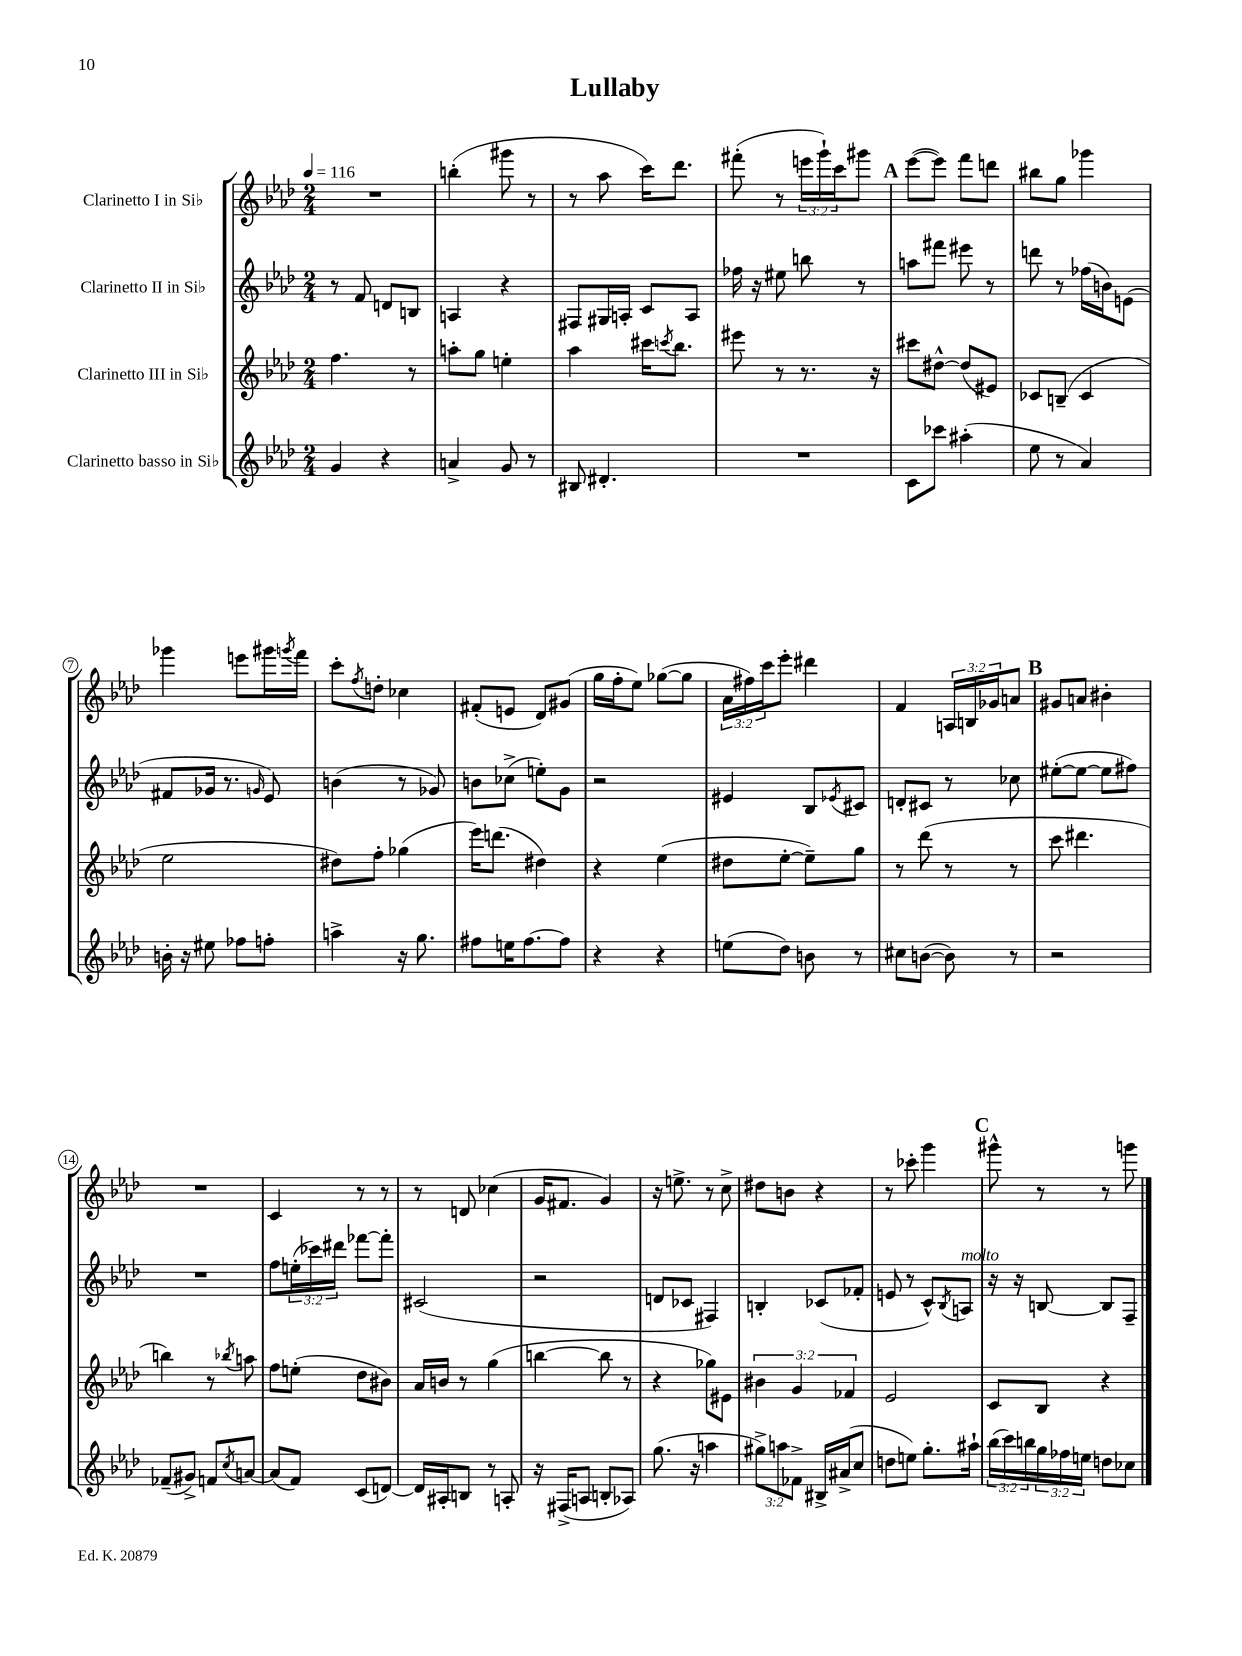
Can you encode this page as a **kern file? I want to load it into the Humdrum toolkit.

**kern	**kern	**kern	**kern
*staff4	*staff3	*staff2	*staff1
*clefG2	*clefG2	*clefG2	*clefG2
*k[b-e-a-d-]	*k[b-e-a-d-]	*k[b-e-a-d-]	*k[b-e-a-d-]
*M2/4	*M2/4	*M2/4	*M2/4
*MM116	*MM116	*MM116	*MM116
4g	4.ff	8r	2r
.	.	8f	.
4r	.	8d	.
.	8r	8B	.
=	=	=	=
4a^	8aa'	4A	(4bb'
.	8gg	.	.
8g	4ee'	4r	8ggg#
8r	.	.	8r
=	=	=	=
8B#	4aa-	8F#	8r
4.d#'	.	16G#	8aa-
.	.	16A'	.
.	16ccc#	8c	16ccc)
.	8qccc	.	.
.	8.bb-	.	8.ddd-
.	.	8A	.
=	=	=	=
2r	8eee#	16ff-	(8fff#'
.	.	16r	.
.	8r	8ee#	8r
.	8.r	8bb	24eee
.	.	.	24ggg`)
.	.	.	24ccc
.	.	8r	8ggg#
.	16r	.	.
=	=	=	=
8c	8ccc#	8aa	([8eee-
8ccc-	[8dd#^^	8fff#	8eee-])
(4aa#'	(8dd#]	8eee#	8fff
.	8e#)	8r	8ddd
=	=	=	=
8ee-	8c-	8ddd	8bb#
8r	(8B~	8r	8gg
4a-)	4c-	(16ff-	4ggg-
.	.	16b)	.
.	.	(8e	.
=	=	=	=
16b'	2ee-	8f#	4ggg-
16r	.	.	.
8ee#	.	16g-	.
.	.	8.r	.
8ff-	.	.	8eee
.	.	16qqg	.
8ff'	.	8e-)	16ggg#
.	.	.	8qggg
.	.	.	16fff
=	=	=	=
4aa^	8dd#)	(4b	8ccc'
.	.	.	8qff
.	8ff'	.	8dd'
16r	(4gg-	8r	4cc-
8.gg	.	.	.
.	.	8g-)	.
=	=	=	=
8ff#	16eee-)	8b	(8f#'
.	(8.ddd	.	.
16ee	.	(8cc-^	8e
[8.ff#	.	.	.
.	4dd#)	8ee')	8d-)
8ff#]	.	8g	(8g#
=	=	=	=
4r	4r	2r	16gg
.	.	.	16ff'
.	.	.	8ee-)
4r	(4ee-	.	([8gg-
.	.	.	8gg-]
=	=	=	=
(8ee	8dd#	4e#	24a-
.	.	.	24ff#)
.	.	.	24ccc
8dd-)	[8ee-'	.	8eee-'
8b	8ee-~])	8B-	4ddd#
.	.	8qe-	.
8r	8gg	8c#	.
=	=	=	=
8cc#	8r	8d'	4f
([8b	(8ddd-	8c#	.
8b])	8r	8r	24A
.	.	.	24B
.	.	.	24g-
8r	8r	8cc-	8a
=	=	=	=
2r	8ccc	([8ee#'	8g#
.	4.ddd#	8ee#_	8a
.	.	8ee#]	4b#'
.	.	8ff#)	.
=	=	=	=
(8f-~	4bb)	2r	2r
8g#^)	.	.	.
8f	8r	.	.
8qcc	8qbb-	.	.
[8a	8aa	.	.
=	=	=	=
(8a]	8ff	8ff	4c
8f)	(8ee'	(24ee'	.
.	.	24ccc-)	.
.	.	24ddd#	.
(8c	8dd-	[8fff-	8r
[8d)	8b#)	8fff-']	8r
=	=	=	=
16d]	16a-	(2c#	8r
16A#'	16b	.	.
8B	8r	.	8d
8r	(4gg	.	(4cc-
8A'	.	.	.
=	=	=	=
16r	[4bb	2r	16g
(16F#^	.	.	8.f#
8A	.	.	.
8B'	8bb]	.	4g)
8A-)	8r	.	.
=	=	=	=
(8.gg	4r	8d	16r
.	.	.	8.ee^
.	.	8c-	.
16r	.	.	.
4aa	8gg-)	4F#)	8r
.	8e#	.	8cc^
=	=	=	=
12gg#^)	6b#	4B'	8dd#
12aa	.	.	.
.	.	.	8b
12f-^	6g	.	.
16B#^	.	(8c-	4r
(16a#^	.	.	.
.	6f-	.	.
8cc	.	8f-'	.
=	=	=	=
8dd	2e-	8e	8r
8ee)	.	8r	8ccc-'
8.gg'	.	8c^^)	4ggg
.	.	8qB-	.
.	.	8A	.
16aa#`	.	.	.
=	=	=	=
(24bb-	8c	16r	8ggg#^^
24ccc)	.	.	.
.	.	16r	.
24bb	.	.	.
24gg	8B-	[8B	8r
24ff-	.	.	.
24ee	.	.	.
8dd	4r	8B]	8r
8cc-	.	8F~	8ggg
==	==	==	==
*-	*-	*-	*-
